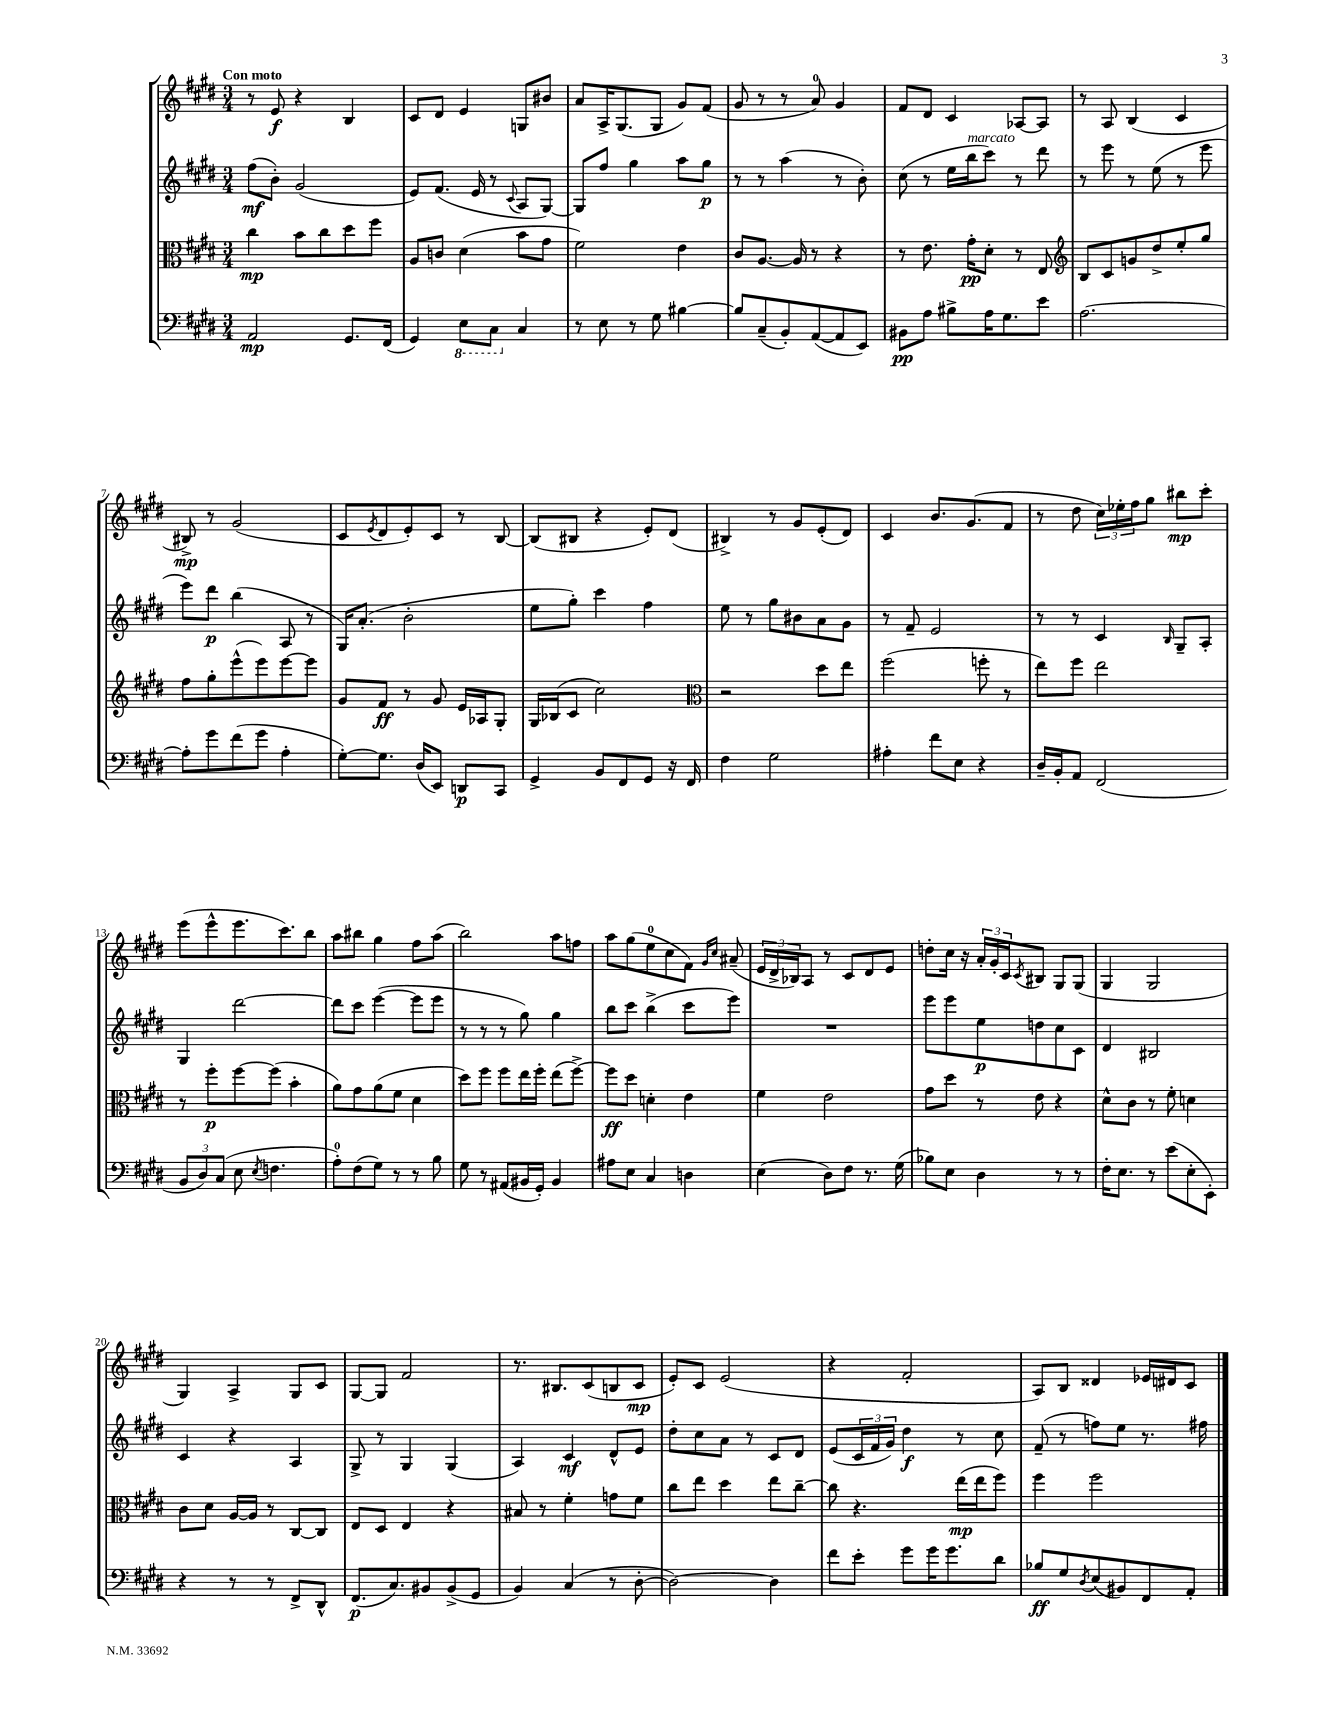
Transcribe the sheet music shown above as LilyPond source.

<<
\new StaffGroup <<
\new Staff = "s0" {
    \clef treble \key e \major \numericTimeSignature \time 3/4 \tempo "Con moto"
    r8 e'8\f r4 b4 |
    cis'8 dis'8 e'4 g8 bis'8 |
    a'8 a16-> gis8.( gis8 gis'8) fis'8( |
    gis'8 r8 r8 a'8-0) gis'4 |
    fis'8 dis'8 cis'4 aes8~ aes8 |
    r8 a8 b4( cis'4 |
    bis8->\mp) r8 gis'2( |
    cis'8 \acciaccatura { e'8 } dis'8 e'8-.) cis'8 r8 b8~ |
    b8( bis8 r4 e'8-.) dis'8( |
    bis4->) r8 gis'8 e'8-.( dis'8) |
    cis'4 b'8. gis'8.( fis'8 |
    r8 dis''8 \tuplet 3/2 { cis''16) ees''16-. fis''16 } gis''8 bis''8\mp cis'''8-. |
    e'''8( e'''8-^ e'''8. cis'''8.) b''8 |
    a''8 bis''8 gis''4 fis''8 a''8( |
    b''2) a''8 f''8 |
    a''8 gis''8( e''8-0 cis''8 fis'8) \grace { gis'16 cis''16 } ais'8--( |
    \tuplet 3/2 { e'16 dis'16-> bes16) } a8 r8 cis'8 dis'8 e'8 |
    d''8-. cis''16 r16 \tuplet 3/2 { a'16-. gis'16-. cis'16 } \acciaccatura { cis'8 } bis8 gis8 gis8( |
    gis4 gis2 |
    gis4) a4-> gis8 cis'8 |
    gis8~ gis8 fis'2 |
    r8. bis8. cis'8( b8 cis'8\mp |
    e'8-.) cis'8 e'2( |
    r4 fis'2-. |
    a8) b8 disis'4 ees'16 dis'16 cis'8 \bar "|." |
}
\new Staff = "s1" {
    \clef treble \key e \major \numericTimeSignature \time 3/4
    fis''8\mf( b'8-.) gis'2( |
    e'8) fis'8.( e'16 r8 \appoggiatura { cis'8 } a8 gis8~) |
    gis8 fis''8 gis''4 a''8 gis''8\p |
    r8 r8 a''4( r8 b'8-.) |
    cis''8( r8 e''16 b''16^\markup { \italic "marcato" } cis'''8) r8 dis'''8 |
    r8 e'''8 r8 e''8( r8 e'''8 |
    e'''8) dis'''8\p b''4( a8 r8 |
    gis16) a'8.-.( b'2-. |
    e''8 gis''8-.) cis'''4 fis''4 |
    e''8 r8 gis''8 bis'8 a'8 gis'8 |
    r8 fis'8-- e'2 |
    r8 r8 cis'4 \grace { b16 } gis8-- a8-. |
    gis4 dis'''2~ |
    dis'''8 cis'''8 e'''4~( e'''8 e'''8 |
    r8 r8 r8 gis''8) gis''4 |
    b''8 cis'''8 b''4->( cis'''8 e'''8) |
    R2. |
    e'''8 e'''8 e''8\p d''8 cis''8 cis'8 |
    dis'4 bis2 |
    cis'4 r4 a4 |
    gis8-> r8 gis4 gis4( |
    a4) cis'4\mf dis'8-^ e'8 |
    dis''8-. cis''8 a'8 r8 cis'8 dis'8 |
    e'8( \tuplet 3/2 { cis'16 fis'16 gis'16) } dis''4\f r8 cis''8 |
    fis'8--( r8 f''8) e''8 r8. fis''16 \bar "|." |
}
\new Staff = "s2" {
    \clef alto \key e \major \numericTimeSignature \time 3/4
    cis''4\mp b'8 cis''8 dis''8 fis''8 |
    a8 c'8 dis'4( b'8 gis'8 |
    fis'2) e'4 |
    cis'8 a8.~ a16 r8 r4 |
    r8 e'8. gis'16-.\pp dis'8-. r8 e8 |
    \clef treble b8 cis'8 g'8 dis''8-> e''8-. gis''8 |
    fis''8 gis''8-. e'''8-^( e'''8) e'''8~ e'''8 |
    gis'8 fis'8\ff r8 gis'8 e'16 aes16 gis8-. |
    gis16 bes16( cis'8 cis''2) |
    \clef alto r2 dis''8 e''8 |
    fis''2( f''8-. r8 |
    e''8) fis''8 e''2 |
    r8 fis''8-.\p fis''8~ fis''8( b'4-. |
    a'8) gis'8 a'8( fis'8 dis'4 |
    dis''8) fis''8 fis''8 e''16 fis''16-. e''8( fis''8~->) |
    fis''8\ff dis''8 d'4-. e'4 |
    fis'4 e'2 |
    gis'8 dis''8 r8 e'8 r4 |
    dis'8-^ cis'8 r8 fis'8-. d'4 |
    cis'8 dis'8 a16~ a16 r8 cis8~ cis8 |
    e8 dis8 e4 r4 |
    bis8 r8 fis'4-. g'8 fis'8 |
    cis''8 e''8 dis''4 e''8 cis''8~-- |
    cis''8 r4. e''16\mp( e''16 fis''8) |
    fis''4 fis''2 \bar "|." |
}
\new Staff = "s3" {
    \clef bass \key e \major \numericTimeSignature \time 3/4
    a,2\mp gis,8. fis,16( |
    gis,4) \ottava #-1 e,8 cis,8 \ottava #0 cis4 |
    r8 e8 r8 gis8 bis4~ |
    bis8 cis8--( b,8-.) a,8~( a,8 e,8) |
    bis,8\pp a8 bis8-> a16 gis8. e'8 |
    a2.~ |
    a8-. gis'8 fis'8( gis'8 a4-. |
    gis8~-.) gis8. dis16( e,8) d,8\p cis,8 |
    gis,4-> b,8 fis,8 gis,8 r16 fis,16 |
    fis4 gis2 |
    ais4-. fis'8 e8 r4 |
    dis16-- b,16-. a,8 fis,2( |
    \tuplet 3/2 { b,8 dis8) cis8( } e8 \acciaccatura { e8 } f4. |
    a8-0-.) fis8( gis8) r8 r8 b8 |
    gis8 r8 ais,8( bis,16 gis,16-.) bis,4 |
    ais8 e8 cis4 d4 |
    e4( dis8) fis8 r8. gis16( |
    bes8) e8 dis4 r8 r8 |
    fis16-. e8. r8 e'8( e8-. e,8-.) |
    r4 r8 r8 fis,8-> dis,8-^ |
    fis,8.\p( cis8.) bis,8 bis,8->( gis,8 |
    b,4) cis4( r8 dis8~-. |
    dis2~) dis4 |
    fis'8 e'8-. gis'8 gis'16 gis'8. dis'8 |
    bes8\ff gis8 \acciaccatura { dis8 } e8( bis,8) fis,8 a,8-. \bar "|." |
}
>>
>>
